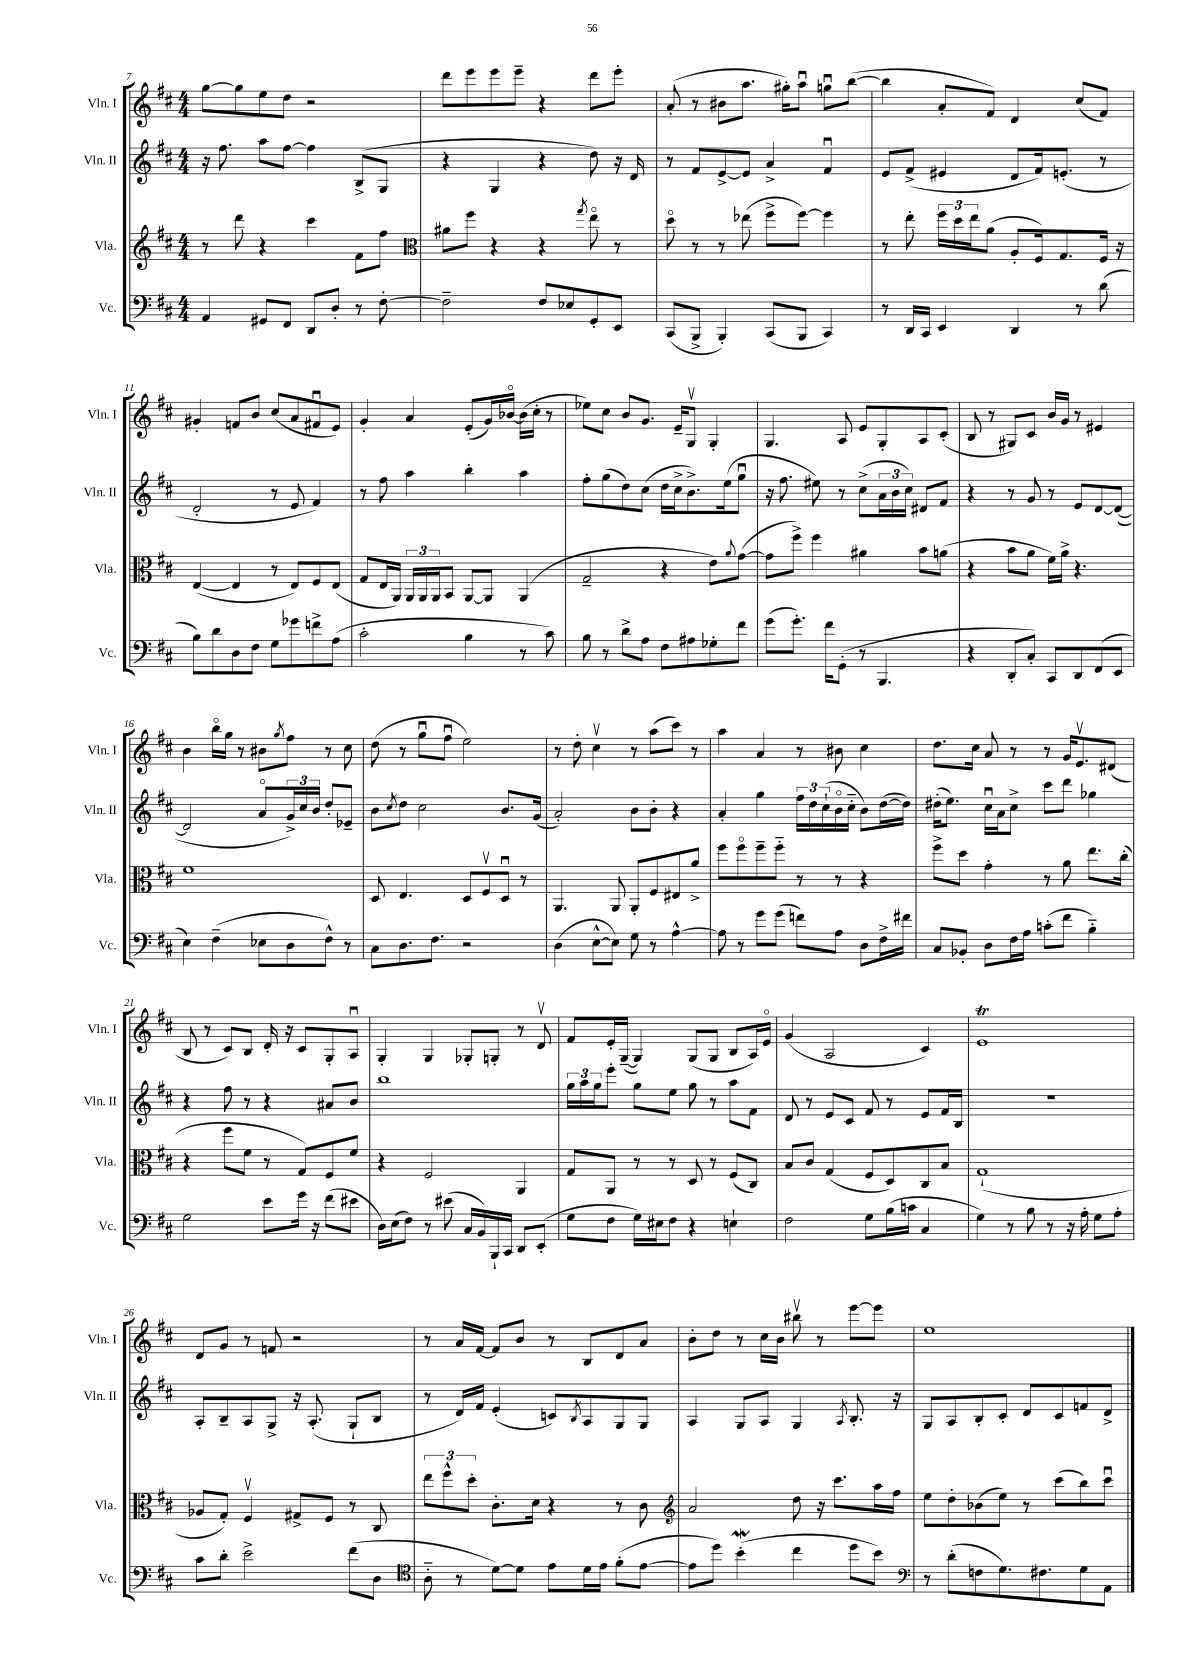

**kern	**kern	**kern	**kern
*staff4	*staff3	*staff2	*staff1
*clefF4	*clefG2	*clefG2	*clefG2
*k[f#c#]	*k[f#c#]	*k[f#c#]	*k[f#c#]
*M4/4	*M4/4	*M4/4	*M4/4
4AA	8r	16r	[8gg
.	.	8.ff#	.
.	8ddd	.	8gg]
8GG#	4r	8aa	8ee
8FF#	.	[8ff#	8dd
8DD	4ccc#	4ff#]	2r
8D'	.	.	.
8r	8f#	(8B^	.
[8F#'	8ff#	8G	.
=	=	=	=
*	*clefC3	*	*
2F#~]	8a#	4r	8ddd
.	8ff#	.	8eee
.	4r	4G	8eee
.	.	.	8eee~
8F#	4r	4r	4r
8E-	.	.	.
.	8qgg	.	.
8GG'	8eeo	8dd)	8ddd
8EE	8r	16r	8eee'
.	.	16d	.
=	=	=	=
(8CC#	8ddo	8r	(8a'
8BBB^	8r	8f#	8r
4BBB')	8r	[8e^	8b#
.	(8ee-	8e]	8.aa
(8CC#	8ff#^	4a^	.
.	.	.	16gg#')
8BBB	[8ff#)	.	8aau
4CC#)	4ff#]	4f#u	8ggu
.	.	.	([8bb
=	=	=	=
8r	8r	8e	4bb]
16DD	8ee'	(8f#^	.
16CC#	.	.	.
4EE	24ff#	4e#	8a'
.	24dd	.	.
.	24ee	.	.
.	(8a	.	8f#)
4DD	8A'	8d	4d
.	16F#)	16f#)	.
.	8.G	(8.e'	.
8r	.	.	(8cc#
(8d	16F#	8r	8f#)
.	16r	.	.
=	=	=	=
8B)	([4E	2d'	4g#'
8d	.	.	.
8D	4E]	.	8f
8F#	.	.	8b
8G	8r	8r	(8cc#
8g-	8E)	8e	8a
8f^	8F#	4f#)	8f#u
(8A	(8E	.	8e)
=	=	=	=
2c#'	8G	8r	4g'
.	16E	8ff#	.
.	16AA)	.	.
.	24AA	4aa	4a
.	24AA	.	.
.	24AA	.	.
.	8BB	.	.
4B	[8AA	4bb'	(8e'
.	8AA]	.	16g)
.	.	.	[16b-o
8r	(4AA	4aa	(16b-]
.	.	.	16cc#'
8c#)	.	.	8r
=	=	=	=
8B	2G~	8ff#'	8ee-)
8r	.	(8gg	8cc#
8d^	.	8dd)	8b
8A	.	(8cc#	8.g
8F#	4r	16dd	.
.	.	16cc#^	16e~
8A#	.	8.b^)	8Gv
8G-'	8e)	.	4G'
.	.	(16ee	.
.	8qqa	.	.
8f#	([8g	8ggu	.
=	=	=	=
(8g	8g]	16r	4.G
.	.	8.ff#	.
8.g')	8ff#^)	.	.
.	4ff#	8ee#)	.
16f#	.	.	.
(8GG'	.	8r	8A
8r	4a#	(8cc#^	8e
4.BBB	.	24a	8G'
.	.	24b	.
.	.	24cc#)	.
.	8b	8d#	8A
.	(8a	8f#	(8c#'
=	=	=	=
4r	4r	4r	8B
.	.	.	8r
8DD'	8b	8r	8G#)
8C#')	8a	8g	8c#
8CC#	16f#)	8r	16b
.	16a^	.	16g
8DD	4.r	8e	8r
(8FF#	.	[8d	4e#
8EE	.	(8d_	.
=	=	=	=
4E)	1f#	2d]	4b
(4F#~	.	.	16bbo
.	.	.	16gg
.	.	.	8r
8E-	.	8ao	8b#
.	.	.	8qgg
8D	.	24g^)	8ff#
.	.	24cc#	.
.	.	24b	.
8F#^^)	.	8dd'	8r
8r	.	8e-~	8cc#
=	=	=	=
8C#	8D	8b	(8dd
.	.	8qcc#	.
8.D	4.E	8dd	8r
.	.	2cc#	8ggu
8.F#	.	.	.
.	.	.	8ff#u
2r	8D	.	2ee)
.	8F#v	.	.
.	8Du	8.b	.
.	8r	.	.
.	.	(16g	.
=	=	=	=
(4D	4.AA	2a')	8r
.	.	.	8dd'
[8E^^	.	.	4cc#v
8E])	8AA	.	.
8G	8AA'	8b	8r
8r	8F#	8b'	(8aa
[4A^^	8E#	4r	8ccc#)
.	8a^	.	8r
=	=	=	=
8A]	8ff#	4a'	4aa
8r	8ff#o	.	.
8g	8ff#~	4gg	4a
(8g	8ff#'~	.	.
8f)	8r	24ff#	8r
.	.	24dd	.
.	.	(24cc#`	.
8A	8r	16bo	8b#
.	.	16cc#'~	.
8D	4r	8b)	4cc#
16F#^	.	([16dd	.
16f#	.	16dd])	.
=	=	=	=
8C#	8ff#^	(16dd#'	8.dd
.	.	8.ee)	.
8BB-'	8dd	.	.
.	.	.	16cc#
8D	4g'	16cc#u	8a
.	.	16a	.
16F#	.	8cc#^	8r
16A	.	.	.
(8c'	8r	8ccc#	8r
8f#	8a	8ddd	16g
.	.	.	8.ev
4B'~)	8.ee	4gg-	.
.	.	.	(8d#
.	(16cc#'	.	.
=	=	=	=
2G	4r	4r	8B
.	.	.	8r
.	8ff#	8ff#	8c#)
.	8f#	8r	8B
8e	8r	4r	16d'
.	.	.	16r
16g	8G)	.	8c#
16r	.	.	.
(8f#	8F#	8a#	8G'
8e#	8f#	8b	8Au
=	=	=	=
16D)	4r	1bb	4G'
(16E	.	.	.
8F#)	.	.	.
8r	2F#	.	4G
(8e#	.	.	.
16C#	.	.	8G-'
16BB)	.	.	.
16BBB`	.	.	8G'
16CC#	.	.	.
8DD	4AA	.	8r
(8EE'	.	.	8dv
=	=	=	=
8G	8G	24gg	8f#
.	.	24aa	.
.	.	24gg	.
8F#	8AA	8eee'	16e'
.	.	.	([16G~
16G)	8r	8gg	4G])
16E#	.	.	.
8F#	8r	8ee	.
4r	8D	8gg	(8G
.	8r	8r	8G
4E`	(8F#	8aa	8B
.	8C#)	8f#	16A)
.	.	.	16eo
=	=	=	=
2F#	8B	8d	(4g
.	8c#	8r	.
.	(4G	8e	2A
.	.	8c#	.
8G	8F#	8f#	.
(16B	8D)	8r	.
16c	.	.	.
4C#	8C#	8e	4c#)
.	8B	16f#	.
.	.	16B	.
=	=	=	=
4G)	(1G`	1r	1e
8r	.	.	.
8B	.	.	.
8r	.	.	.
16r	.	.	.
16A'	.	.	.
8G	.	.	.
8A'	.	.	.
=	=	=	=
8c#	8A-	8A'	8d
8d'	8G')	8B~	8g
2e^	4F#v	8A	8r
.	.	8G^	8f
.	8G#^	16r	2r
.	.	(8.A'	.
.	8F#	.	.
(8f#	8r	8G`	.
8D	8C#	8B	.
=	=	=	=
*clefC4	*	*	*
8A'~	12ee	8r	8r
.	12ff#^^	.	.
8r	.	16d)	16a
.	12dd'	.	.
.	.	16f#	[16f#
[8d)	8.c#'	(4e'	8f#]
8d]	.	.	8b
.	16d	.	.
8e	4r	8c)	8r
.	.	8qB	.
16d	.	8A	8B
16e	.	.	.
(8f#'	8r	8G	8d
[8e	8c#	8G	8a
=	=	=	=
*	*clefG2	*	*
8e]	2a	4A	8b'
8dd)	.	.	8dd
(4b'	.	8G	8r
.	.	8A	16cc#
.	.	.	16b
4cc#	8dd	4G	8bb#v
.	16r	.	8r
.	8.ccc#	.	.
.	.	8qA	.
8dd	.	8.B'	[8eee
8b)	16aa	.	8eee]
.	16ff#	16r	.
=	=	=	=
*clefF4	*	*	*
8r	8ee	8G	1ee
(8d'	8dd'	8A	.
8F	(8b-	8B'	.
8.G)	8ee)	8c#'	.
.	8r	8d	.
8.F#	.	.	.
.	(8ccc#	8c#	.
8G	8bb)	8f	.
8AA	8ccc#u	8d^	.
==	==	==	==
*-	*-	*-	*-
